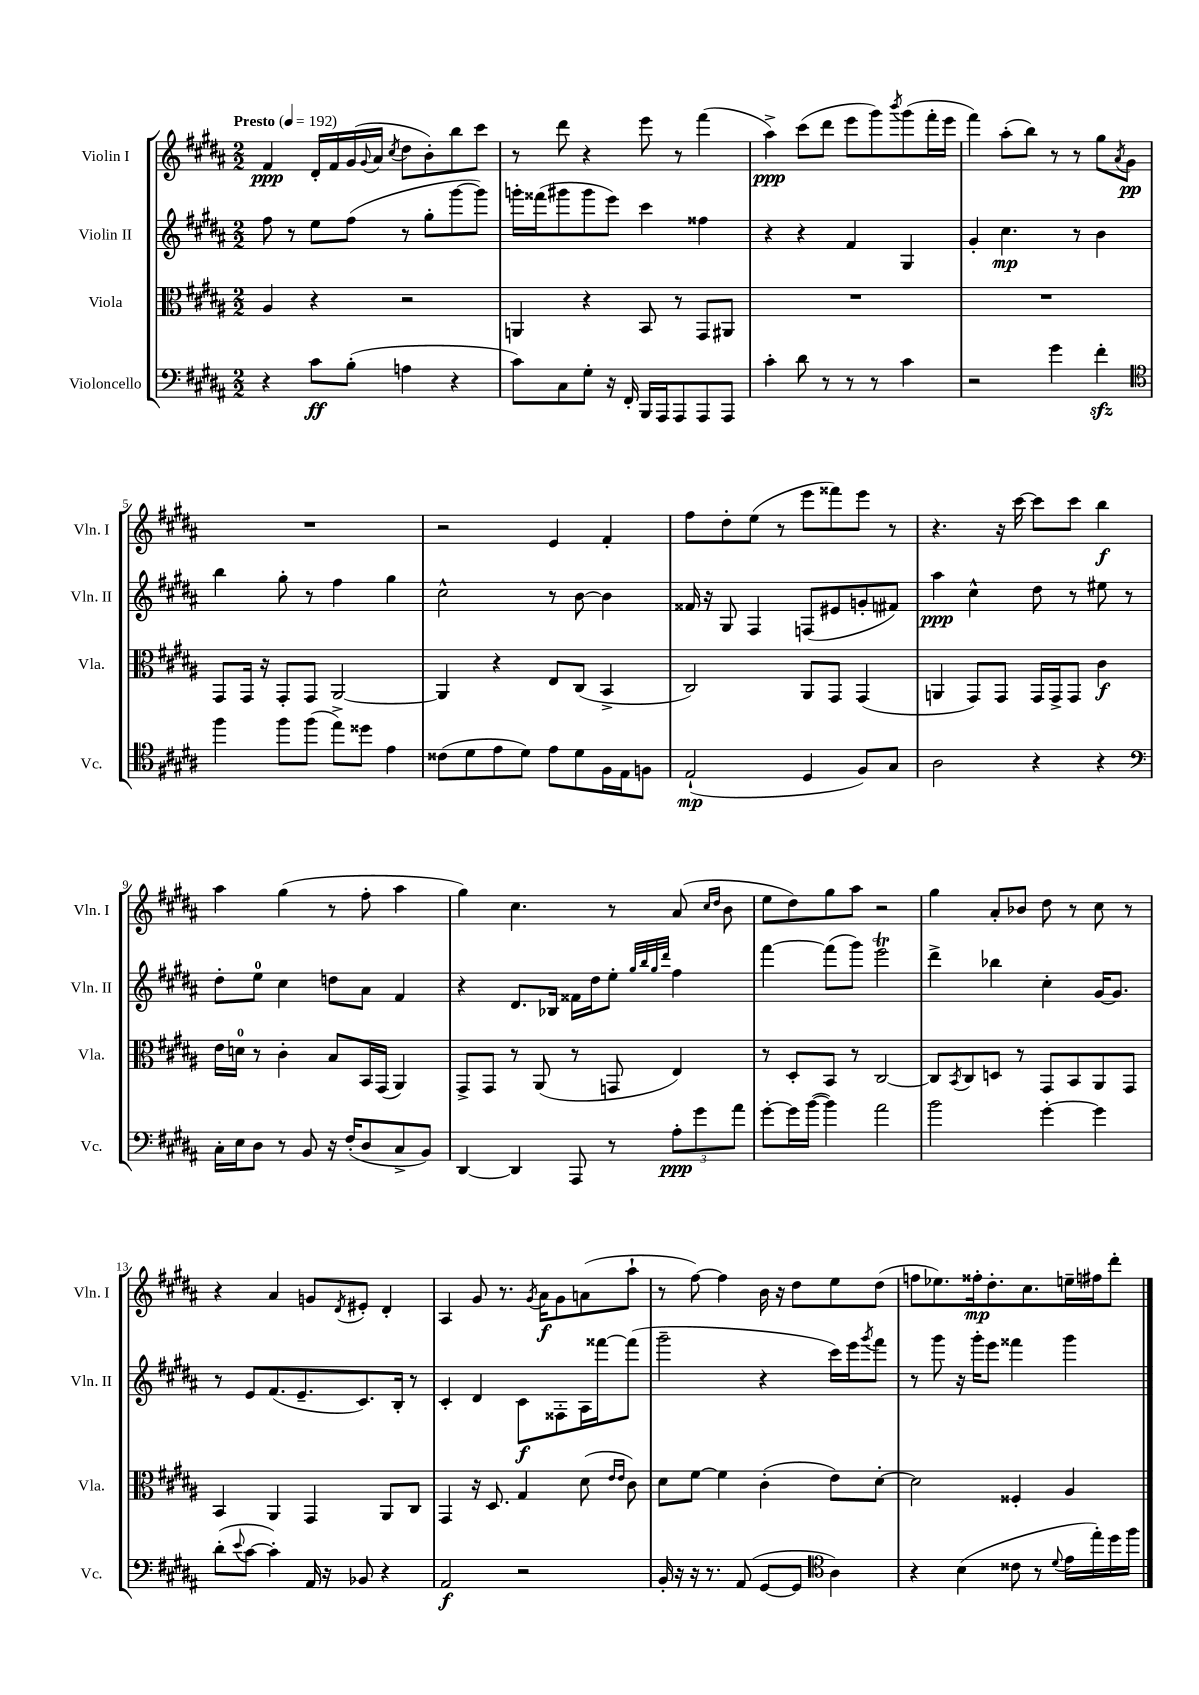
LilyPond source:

<<
\new StaffGroup <<
\new Staff = "s0" \with { instrumentName = "Violin I" shortInstrumentName = "Vln. I" } {
    \clef treble \key b \major \numericTimeSignature \time 2/2 \tempo "Presto" 4 = 192
    fis'4\ppp dis'16-. fis'16 gis'16( \appoggiatura { gis'8 } ais'16 \acciaccatura { cis''8 } dis''8 b'8-.) b''8 cis'''8 |
    r8 dis'''8 r4 e'''8 r8 fis'''4( |
    ais''4->\ppp) cis'''8( dis'''8 e'''8 gis'''8) \acciaccatura { b'''8 } gis'''8( fis'''16-. e'''16 |
    fis'''4) ais''8-.( b''8) r8 r8 gis''8 \acciaccatura { ais'8 } gis'8\pp |
    R1 |
    r2 e'4 fis'4-. |
    fis''8 dis''8-. e''8( r8 e'''8 fisis'''8) e'''8 r8 |
    r4. r16 cis'''16~ cis'''8 cis'''8 b''4\f |
    ais''4 gis''4( r8 fis''8-. ais''4 |
    gis''4) cis''4. r8 ais'8( \grace { cis''16 dis''16 } b'8 |
    e''8 dis''8) gis''8 ais''8 r2 |
    gis''4 ais'8-. bes'8 dis''8 r8 cis''8 r8 |
    r4 ais'4 g'8 \acciaccatura { dis'8 } eis'8-. dis'4-. |
    ais4 gis'8 r8. \acciaccatura { gis'8 } ais'16\f gis'8 a'8( ais''8-! |
    r8 fis''8~) fis''4 b'16 r16 dis''8 e''8 dis''8( |
    f''8 ees''8.) fisis''16-.\mp dis''8.-. cis''8. e''16-- fis''16 dis'''8-. \bar "|." |
}
\new Staff = "s1" \with { instrumentName = "Violin II" shortInstrumentName = "Vln. II" } {
    \clef treble \key b \major \numericTimeSignature \time 2/2
    fis''8 r8 e''8 fis''8( r8 gis''8-. gis'''8~ gis'''8) |
    g'''16-. fisis'''16( gis'''8 gis'''8 e'''8) cis'''4 fisis''4 |
    r4 r4 fis'4 gis4 |
    gis'4-. cis''4.\mp r8 b'4 |
    b''4 gis''8-. r8 fis''4 gis''4 |
    cis''2-^ r8 b'8~ b'4 |
    fisis'16 r16 gis8 fis4 f8( eis'8 g'8-. fis'8) |
    ais''4\ppp cis''4-^ dis''8 r8 eis''8 r8 |
    dis''8-. e''8-0 cis''4 d''8 ais'8 fis'4 |
    r4 dis'8. bes16 fisis'16 dis''16 e''8-. \grace { gis''32 b''32 gis''32 dis'''32 } fis''4 |
    fis'''4~ fis'''8( gis'''8) e'''2\trill |
    dis'''4-> bes''4 cis''4-. gis'16~ gis'8. |
    r8 e'8 fis'8.( e'8.-- cis'8.) b16-. r8 |
    cis'4-. dis'4 cis'8\f fisis8-. ais16 fisis'''16~ fisis'''8( |
    gis'''2-- r4 cis'''16) e'''16 \acciaccatura { gis'''8 } fis'''8 |
    r8 gis'''8 r16 gis'''16-. e'''8 fisis'''4 gis'''4 \bar "|." |
}
\new Staff = "s2" \with { instrumentName = "Viola" shortInstrumentName = "Vla." } {
    \clef alto \key b \major \numericTimeSignature \time 2/2
    ais4 r4 r2 |
    a,4 r4 b,8 r8 gis,8 ais,8 |
    R1 |
    R1 |
    gis,8 gis,16 r16 gis,8-. gis,8 ais,2~ |
    ais,4 r4 e8 cis8( b,4-> |
    cis2) ais,8 gis,8 gis,4( |
    a,4 gis,8) gis,8 gis,16 gis,16-> gis,8 cis'4\f |
    e'16 d'16-0 r8 cis'4-. b8 b,16 gis,16( ais,4) |
    gis,8-> gis,8 r8 ais,8( r8 g,8 e4) |
    r8 dis8-. b,8 r8 cis2~ |
    cis8 \acciaccatura { b,8 } cis8 d8 r8 gis,8 b,8 ais,8 gis,8 |
    b,4 ais,4 gis,4 ais,8 cis8 |
    gis,4 r16 dis8. gis4 dis'8( \grace { e'16 e'16 } cis'8) |
    dis'8 fis'8~ fis'4 cis'4-.( e'8) dis'8~-. |
    dis'2 fisis4-. ais4 \bar "|." |
}
\new Staff = "s3" \with { instrumentName = "Violoncello" shortInstrumentName = "Vc." } {
    \clef bass \key b \major \numericTimeSignature \time 2/2
    r4 cis'8\ff b8-.( a4 r4 |
    cis'8) cis8 gis8-. r16 fis,16-. b,,16 ais,,16 ais,,8 ais,,8 ais,,8 |
    cis'4-. dis'8 r8 r8 r8 cis'4 |
    r2 gis'4 fis'4-.\sfz |
    \clef tenor fis''4 fis''8 fis''8( e''8->) disis''8 e'4 |
    cisis'8( dis'8 e'8 dis'8) e'8 dis'8 fis16 e16 f8 |
    e2-!\mp( dis4 fis8) gis8 |
    ais2 r4 r4 |
    \clef bass cis16-. e16 dis8 r8 b,8 r16 fis16-.( dis8 cis8-> b,8) |
    dis,4~ dis,4 ais,,8 r8 \tuplet 3/2 { ais8-.\ppp gis'8 ais'8 } |
    gis'8~-. gis'16 b'16~( b'4) ais'2 |
    b'2 gis'4~-. gis'4 |
    dis'8-.( \appoggiatura { e'8 } cis'8~ cis'4-.) ais,16 r16 bes,8 r4 |
    ais,2\f r2 |
    b,16-. r16 r16 r8. ais,8( gis,8~ gis,8 \clef tenor ais4) |
    r4 b4( cisis'8 r8 \appoggiatura { dis'8 } e'16 e''16-.) dis''16 fis''16 \bar "|." |
}
>>
>>
